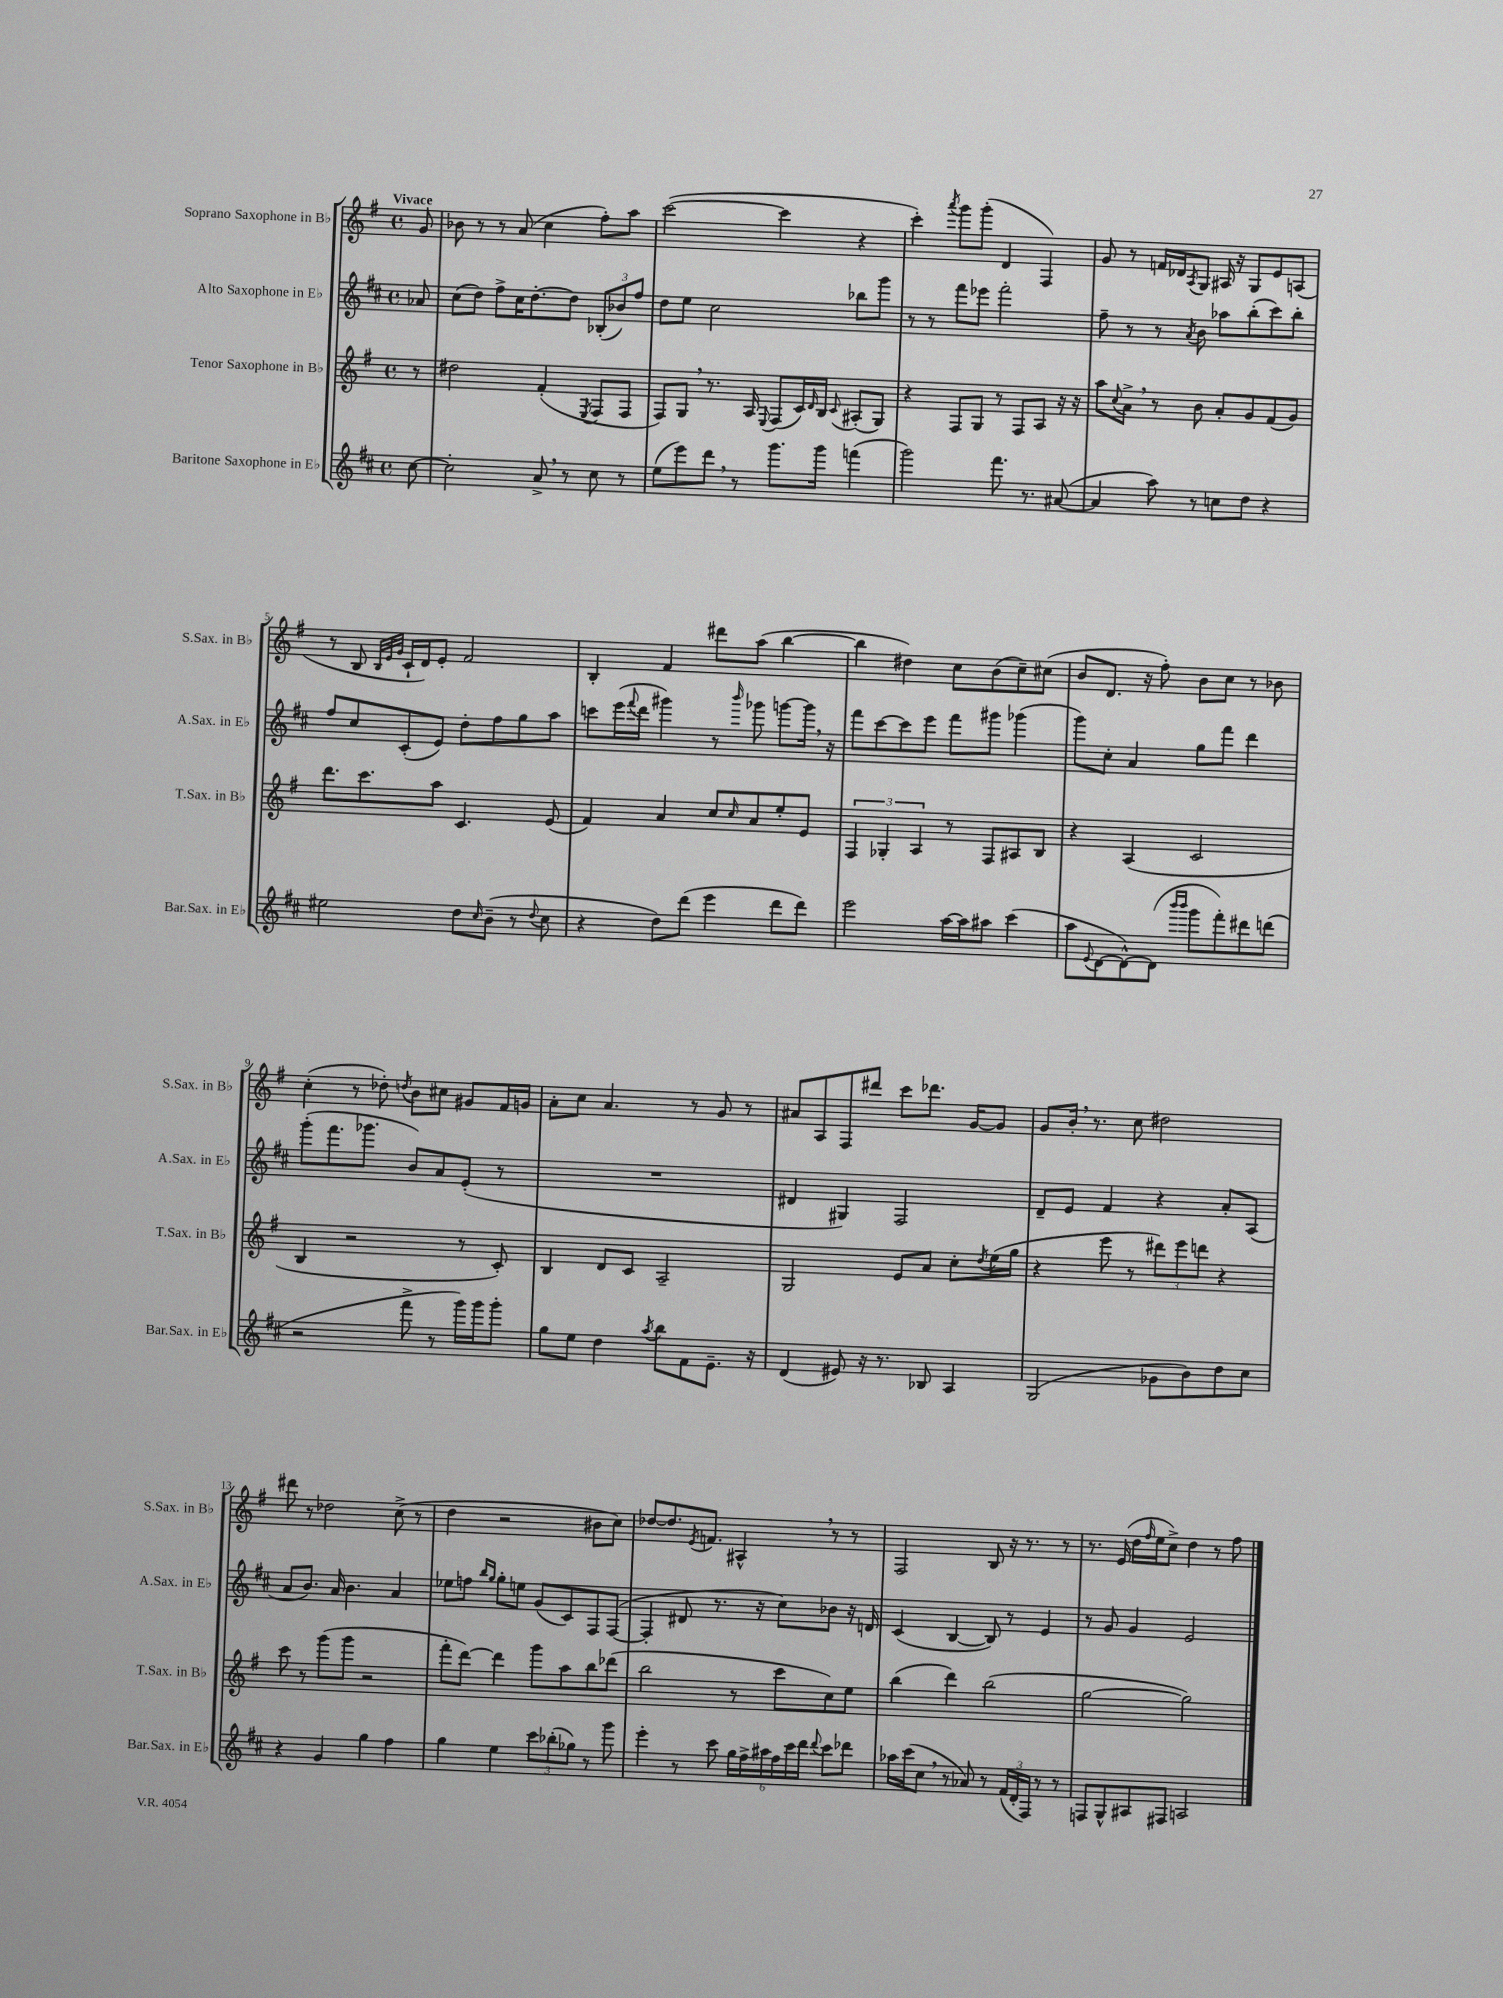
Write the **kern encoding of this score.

**kern	**kern	**kern	**kern
*part4	*part3	*part2	*part1
*staff4	*staff3	*staff2	*staff1
*I"Baritone Saxophone in E♭	*I"Tenor Saxophone in B♭	*I"Alto Saxophone in E♭	*I"Soprano Saxophone in B♭
*I'Bar.Sax. in E♭	*I'T.Sax. in B♭	*I'A.Sax. in E♭	*I'S.Sax. in B♭
*clefG2	*clefG2	*clefG2	*clefG2
*k[f#c#]	*k[f#]	*k[f#c#]	*k[f#]
*M4/4	*M4/4	*M4/4	*M4/4
*met(c)	*met(c)	*met(c)	*met(c)
=	=	=	=
!	!	!	!LO:TX:a:B:t=Vivace
[8cc#\	8r	8a-X/	8g/
=1	=1	=1	=1
2cc#'\]	2dd#X\	(8cc#\L	8b-X\
.	.	8dd\J)	8r
.	.	8ff#^\L	8r
.	.	16cc#\K	(8a/
.	.	[8.dd'\	.
8a^,/	(4f#'/	.	4cc\
8r	.	8dd\J]	.
.	8qE/	.	.
8cc#\	8F#/L	(12B-X'/L	8ff#'\L)
.	.	12b-X/)	.
8r	8F#/J	.	8aa\J
.	.	12ff#/J	.
=2	=2	=2	=2
(8ee\L	8F#/L)	8dd\L	([2ccc\
8eee\)	8G,/J	8ee\J	.
8ddd,\J	8.r	2cc#\	.
8r	.	.	.
.	16A/	.	.
.	8qqE/	.	.
8.ggg\L	(8F#/L	.	4ccc\]
.	16c/L)	.	.
.	16qqd/	.	.
16ggg\Jk	16B/JJ	.	.
.	8qqc/	.	.
(4fffn\	(8A#X'/L	8bb-X\L	4r
.	8G/J)	8ggg\J	.
=3	=3	=3	=3
2ggg\)	4r	8r	4ccc'\)
.	.	8r	.
.	.	.	8qaaa/
.	8F#/L	8fff#\L	8ggg\L
.	8G/J	8eee-X\J	(8ggg'\J
8.fff#\	8r	2fff#'\	4d/
.	8F#/L	.	.
8.r	.	.	.
.	8A/J	.	4F#/)
([8a#X/	16r	.	.
.	16r	.	.
=4	=4	=4	=4
4a#/]	8aa\L	8ff#~\	8g/
.	8qqcc/	.	.
.	8a^,\J	8r	8r
8aa\)	8r	8r	16fn/LL
.	.	.	16d-X/J
.	.	8qa/	8qA/
8r	8b\	8b\	8G/J
8ccn\L	8a'/L	8aa-X\L	16A#X/
.	.	.	16r
8dd\J	8g/	(8bb'\	8G/L
4r	(8f#/	8ccc#\)	8e/
.	8g/J)	8bb'\J	(8An/J
!!LO:LB:g=z
=5	=5	=5	=5
2ee#X\	8.ddd\L	8ff#/L	8r
.	.	8cc#/	8B/
.	8.ccc\	.	.
.	.	.	32qqB/LLL
.	.	.	32qqe/
.	.	.	32qqg/JJJ
.	.	(8c#'/	16c`/LL
.	.	.	16d/J)
.	8aa\J	8e/J)	8e'/J
8dd\L	4.c/	8dd'\L	2f#/
16qqcc#/	.	.	.
(8b~\J	.	8ff#\	.
8r	.	8gg\	.
8qqdd/	.	.	.
8cc#\	(8e/	8aa\J	.
=6	=6	=6	=6
4r	4f#/)	8cccn\L	4B'/
.	.	(16eee\L	.
.	.	8qqfff#/	.
.	.	16ddd\JJ	.
8dd\L)	4a/	4ggg#X\)	4f#/
(8ddd\J	.	.	.
4eee\	8cc/L	8r	8ddd#X\L
.	16qqcc/	16qqbbb/	.
.	8a/	8ggg-X\	(8aa\J
8ddd\L	8ee'/	[8gggn\L	[4bb\
8ddd\J)	8e/J	16ggg,\Jk]	.
.	.	16r	.
=7	=7	=7	=7
2eee\	6F#/	8fff#\L	4bb\]
.	.	[8ccc#\	.
.	6G-X'/	.	.
.	.	8ccc#\]	4dd#X\)
.	6A/	.	.
.	.	8eee\J	.
[16aa\LL	8r	8fff#\L	8cc\L
16aa\J]	.	.	.
8aa#X\J	8F#/L	8ggg#X\J	(8b\
(4ccc#\	8A#X/	(4ggg-X\	8cc~\)
.	8B/J	.	(8cc#X\J
=8	=8	=8	=8
8aa\L	4r	8ggg\L)	8b/L
8qqe/	.	.	.
[8d\	.	8cc#'\J	8.d/J
8d^^\_)	(4A/	4a/	.
.	.	.	16r
(8d\J]	.	.	8ff#'\)
16qqbbb/LL	.	.	.
16qqbbb/JJ	.	.	.
8ggg\L	2c/	8gg\L	8b\L
8fff#'\)	.	8fff#\J	8cc\J
8ddd#X\	.	4ddd\	8r
(8dddn\J	.	.	8b-X\
!!LO:LB:g=z
=9	=9	=9	=9
2r	4B/	(8ggg'\L	(4cc'\
.	.	8.fff#\	.
.	2r	.	8r
.	.	8.ggg-X\J	.
.	.	.	8dd-X'\)
.	.	.	8qddn/
8fff#^\	.	8b/L)	8b\L
8r	.	8a/	8cc#X\J
16ggg\LL)	8r	(8e'/J	8g#X/L
16ggg\J	.	.	.
8ggg'\J	8c'/)	8r	16f#/L
.	.	.	16gn/JJ
=10	=10	=10	=10
8gg\L	4B/	1r	8a'\L
8ee\J	.	.	8cc\J
4dd\	8d/L	.	4.a/
.	8c/J	.	.
8qaa/	.	.	.
8bb\L	2A~/	.	.
8f#\	.	.	8r
8.e~\J	.	.	8g/
.	.	.	8r
16r	.	.	.
=11	=11	=11	=11
(4d/	2G/	4d#X/	8a#X/L
.	.	.	8A/
8e#X/)	.	4G#X/)	8F#/
16r	.	.	8ddd#X/J
8.r	.	.	.
.	8e/L	2F#/	8ccc\L
8B-X/	8a/J	.	8.ddd-X\J
4A/	8cc'\L	.	.
.	.	.	[16g/KL
.	8qdd/	.	.
.	(16ee\L	.	8g/J]
.	16gg\JJ	.	.
=12	=12	=12	=12
(2G/	4r	8d~/L	8g/L
.	.	8e/J	16b',/Jk
.	.	.	8.r
.	8eee\	4f#/	.
.	8r	.	8cc\
8g-X\L	12ddd#X\L)	4r	2dd#X\
.	12eee\	.	.
8b\)	.	.	.
.	12dddn\J	.	.
8dd\	4r	8a'/L	.
8cc#\J	.	(8A/J	.
!!LO:LB:g=z
=13	=13	=13	=13
4r	8ccc\	8a/L	8ddd#X\
.	8r	8.b/J)	8r
4g/	(8ggg\L	.	2dd-X\
.	.	16a/	.
.	8ggg\J	4.b\	.
4gg\	2r	.	.
4ff#\	.	4a/	(8cc^\
.	.	.	8r
=14	=14	=14	=14
4gg\	8fff#'\L	8ee-X\L	4dd\
.	[8ddd\J)	8ffn\J	.
.	.	16qqbb/LL	.
.	.	16qqgg/JJ	.
4ee\	4ddd\]	8gg'\L	2r
.	.	8een\J	.
12ccc#\L	8ggg\L	(8g/L	.
(12bb-X'\	.	.	.
.	8aa\	8c#/)	.
12gg-X\J)	.	.	.
8r	8bb\	8F#/	8b#X\L
8ggg\	(8ddd-X\J	([8F#/J	8cc\J)
=15	=15	=15	=15
4eee'\	2bb\	4F#'/]	[8dd-X/L
.	.	.	8.dd-/]
8r	.	8d#X/	.
.	.	.	8qe/
.	.	.	8.fn/J
8ccc#\	.	8.r	.
24gg\LL	8r	.	4A#X^^,/
24ff#^\	.	.	.
.	.	16r	.
24aa#X\	.	.	.
24ff#\	8ccc\L	8cc#\L)	.
24ccc#\	.	.	.
24ddd\JJ	.	.	.
8qqddd/	.	.	.
8ccc#\L	8cc\)	8b-X\J	8r
8ddd-X\J	8ee\J	16r	8r
.	.	16dn/	.
=16	=16	=16	=16
16aa-X\LL	(4bb\	(4c#/	2F#/
(16ccc#\J	.	.	.
8cc#,\J	.	.	.
8r	4ddd\)	[4B/	.
8a-X/)	.	.	.
8r	(2bb\	8B/])	8B/
(24f#/LL	.	8r	16r
24d'/	.	.	.
.	.	.	8.r
24F#/JJ)	.	.	.
8r	.	4e/	.
8r	.	.	8r
=17	=17	=17	=17
8Fn/L	[2gg\	8r	8.r
8G^^/	.	8g/	.
.	.	.	(16e/
8A#X/	.	4g/	16dd\LL
.	.	.	16qqff#/
.	.	.	16ee\J
8F#X/J	.	.	8cc^\J)
2An/	2gg\])	2e/	4dd\
.	.	.	8r
.	.	.	8ff#\
==	==	==	==
*-	*-	*-	*-
